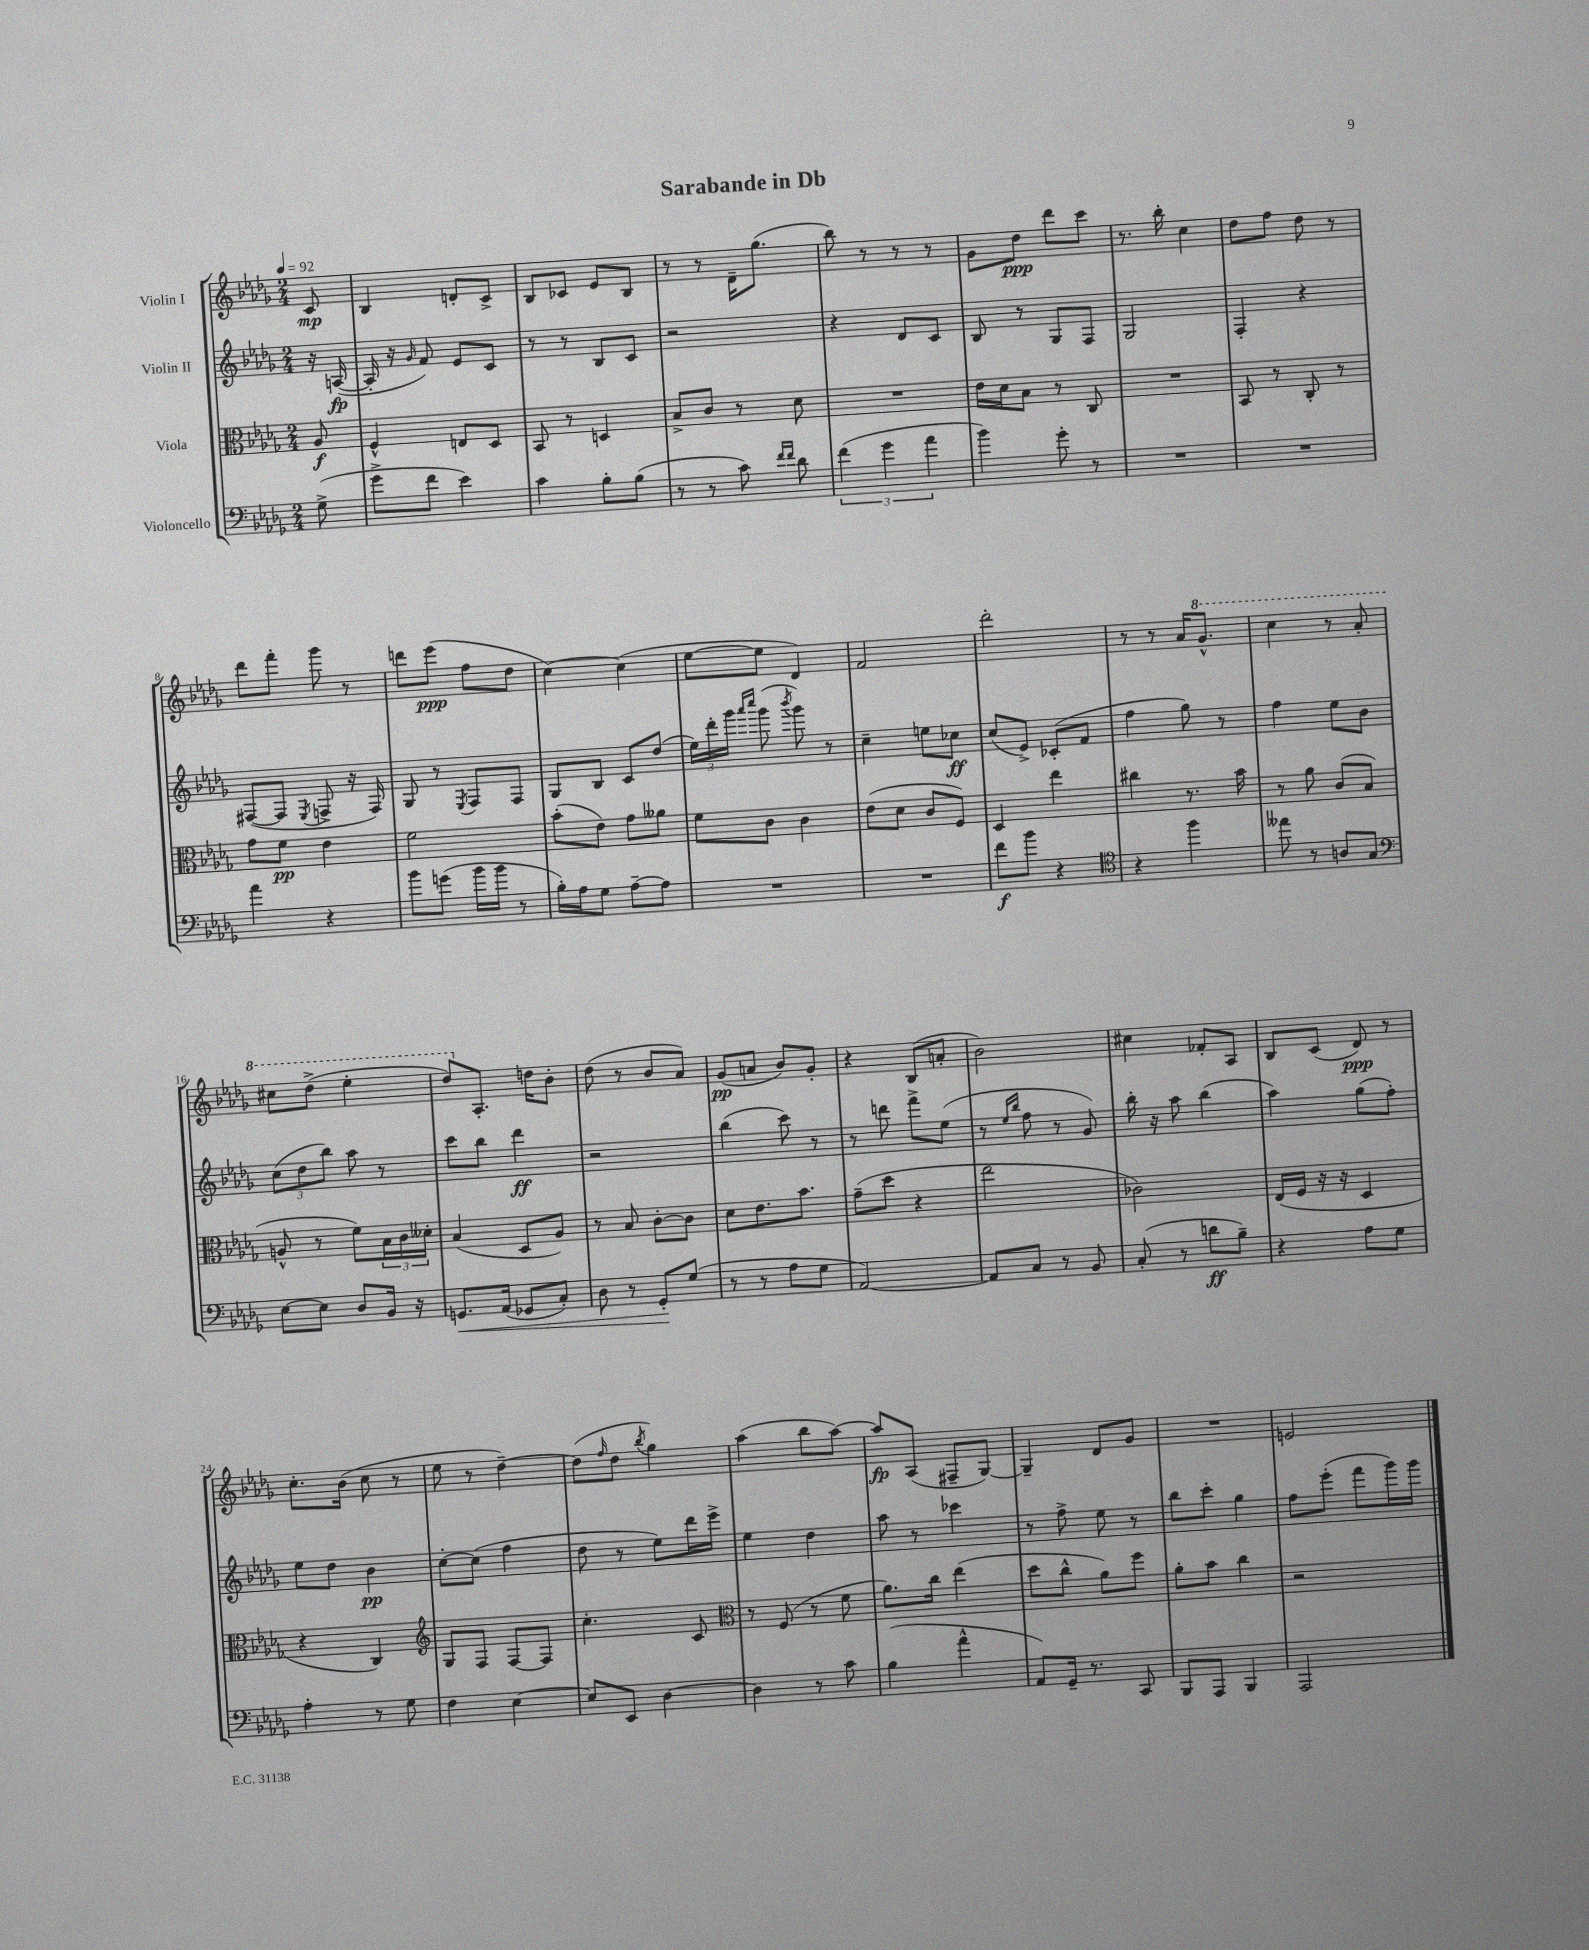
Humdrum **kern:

**kern	**kern	**kern	**kern
*staff4	*staff3	*staff2	*staff1
*clefF4	*clefC3	*clefG2	*clefG2
*k[b-e-a-d-g-]	*k[b-e-a-d-g-]	*k[b-e-a-d-g-]	*k[b-e-a-d-g-]
*M2/4	*M2/4	*M2/4	*M2/4
*MM92	*MM92	*MM92	*MM92
(8G-^	8A-	16r	8c
.	.	([16A	.
=	=	=	=
8g-^	4F^^	16A']	4B-
.	.	16r	.
.	.	16qqg-	.
8f	.	8f)	.
4e-)	8E	8e-	8d'
.	8D-	8c	8c^
=	=	=	=
4c	8BB-	8r	8B-
.	8r	8r	8c-
8B-'	4D	8B-	8e-
(8B-	.	8c	8B-
=	=	=	=
8r	8B-^	2r	8r
8r	8c	.	8r
8c)	8r	.	16d-~
.	.	.	(8.gg-
16qqf	.	.	.
16qqf	.	.	.
8d-	8d-	.	.
=	=	=	=
(6f	2r	4r	8bb-)
.	.	.	8r
6g-	.	.	.
.	.	8d-	8r
6a-	.	.	.
.	.	8c	8r
=	=	=	=
4b-)	16e-	8B-	8g-
.	16d-	.	.
.	8B-	8r	8dd-
8g-'	8r	8G-	8ddd-
8r	8C	8F	8ccc
=	=	=	=
2r	2r	2G-	8.r
.	.	.	16bb-'
.	.	.	4cc
=	=	=	=
2r	8BB-	4F'	8dd-
.	8r	.	8ff
.	8C'	4r	8dd-
.	8r	.	8r
=	=	=	=
4a-	8g-	([8F#	8ddd-
.	8f	8F#]	8fff'
.	.	8qE-	.
4r	4e-	8F^	8ggg-
.	.	16r	8r
.	.	16F)	.
=	=	=	=
8b-	2f	8G-	8ddd
(8g	.	8r	(8eee-
.	.	8qE-	.
16b-	.	8F	8ff
16b-	.	.	.
8r	.	8F	8dd-
=	=	=	=
16B-')	(8b-'	8G-	[4cc)
16A-	.	.	.
8G-	8e-)	8B-	.
[8A-~	8g-	8c	(4cc]
8A-]	8a--	(8dd-	.
=	=	=	=
2r	8f	24ee-)	[8ee-
.	.	24ddd-'	.
.	.	24ggg-	.
.	.	16qqaaa-	.
.	.	16qqcccc	.
.	8c	(8ggg-	8ee-]
.	.	8qbbb-	.
.	4c	8ggg-)	4d-)
.	.	8r	.
=	=	=	=
2r	(8e-	4cc~	2f
.	8d-	.	.
.	8c	8ee	.
.	8F)	8cc-	.
=	=	=	=
8f	4D-	(8cc	2ddd-'
8b-	.	8e-^)	.
4r	4ee-	(8c-'	.
.	.	8f	.
=	=	=	=
*clefC4	*	*	*
4r	4cc#	4ff	8r
.	.	.	8r
4ff	8.r	8gg-)	16a-
.	.	.	8.gg-^^
.	.	8r	.
.	16b-	.	.
=	=	=	=
8ee--	8r	4ff	4ccc
8r	8a-	.	.
8A	(8c	8ee-	8r
8G-	8B-	8b-	8aa-'
=	=	=	=
*clefF4	*	*	*
[8E-	8A^^	(12cc	8ccc#
.	.	12dd-	.
8E-]	8r	.	(8ddd-^
.	.	12bb-)	.
8D-	8f)	8aa-	4eee-'
16BB-	24B-	8r	.
.	24c	.	.
16r	.	.	.
.	24d--'	.	.
=	=	=	=
8.GG	(4B-	8ccc	8ddd-)
.	.	8bb-	8.A-'
(16AA-	.	.	.
8GG-	8D-	4ddd-	.
.	.	.	16dd
8C')	8A-)	.	8b-'
=	=	=	=
8D-	8r	2r	(8dd-
8r	8B-	.	8r
8GG-'	[8c'	.	8b-
(8G-	8c]	.	8a-)
=	=	=	=
8r	8d-	(4bb-	(8g-
8r	8.e-	.	8a
8A-	.	8ccc)	8b-)
.	8.b-	.	.
8G-	.	8r	8g-'
=	=	=	=
[2AA-)	(8g-~	8r	4r
.	8dd-	8ddd	.
.	4r	8fff^	(8B-
.	.	(8ee-	8a'
=	=	=	=
8AA-]	2ee-	8r	2b-)
.	.	16qqee-	.
.	.	16qqbb-	.
8C	.	8ff	.
8r	.	8r	.
8BB-	.	8g-)	.
=	=	=	=
(8C'	2c-)	16bb-'	4cc#
.	.	16r	.
8r	.	8aa-	.
8d	.	(4bb-	8f-'
8B-~)	.	.	8A-
=	=	=	=
4r	(16E-	4aa-)	8B-
.	16F	.	.
.	16r	.	(8c
.	16r	.	.
8A-	4D-	(8gg-	8d-)
8G-	.	8ff')	8r
=	=	=	=
4A-'	4r	8ee-	8.cc'
.	.	8dd-	.
.	.	.	(16b-
8r	4C)	4b-	8cc
8G-	.	.	8r
=	=	=	=
*	*clefG2	*	*
4F	8G-	[8cc'	8ee-
.	8F	(8cc]	8r
[4E-	[8F	4ff	[4dd-~)
.	8F]	.	.
=	=	=	=
8E-]	4.cc'	8dd-	(8dd-]
.	.	.	16qqff
8EE-	.	8r	8dd-
.	.	.	8qbb-
[4D-	.	8ee-)	4gg-)
.	8c	16ddd-	.
.	.	16eee-^	.
=	=	=	=
*	*clefC3	*	*
4D-]	8r	4ee-	(4aa-
.	(8F	.	.
8r	8r	4dd-	8bb-
8c	8f	.	[8aa-)
=	=	=	=
(4B-	8.a-)	8aa-	8aa-]
.	.	8r	(8A-
.	16cc	.	.
4a-^^	(4ee-	4ccc-	8F#~
.	.	.	[8G-)
=	=	=	=
8AA-)	8dd-	8r	4G-~]
16GG-~	8cc^^	8ff^	.
8.r	.	.	.
.	8a-)	8ee-	8d-
8CC	8ff	8r	8g-
=	=	=	=
8BBB-	8a-'	8bb-	2r
8AAA-	8b-	8ccc'	.
4BBB-	4cc	4gg-	.
=	=	=	=
2AAA-	2r	8ff	2e
.	.	(8eee-'	.
.	.	8fff	.
.	.	16ggg-)	.
.	.	16ggg-	.
==	==	==	==
*-	*-	*-	*-
